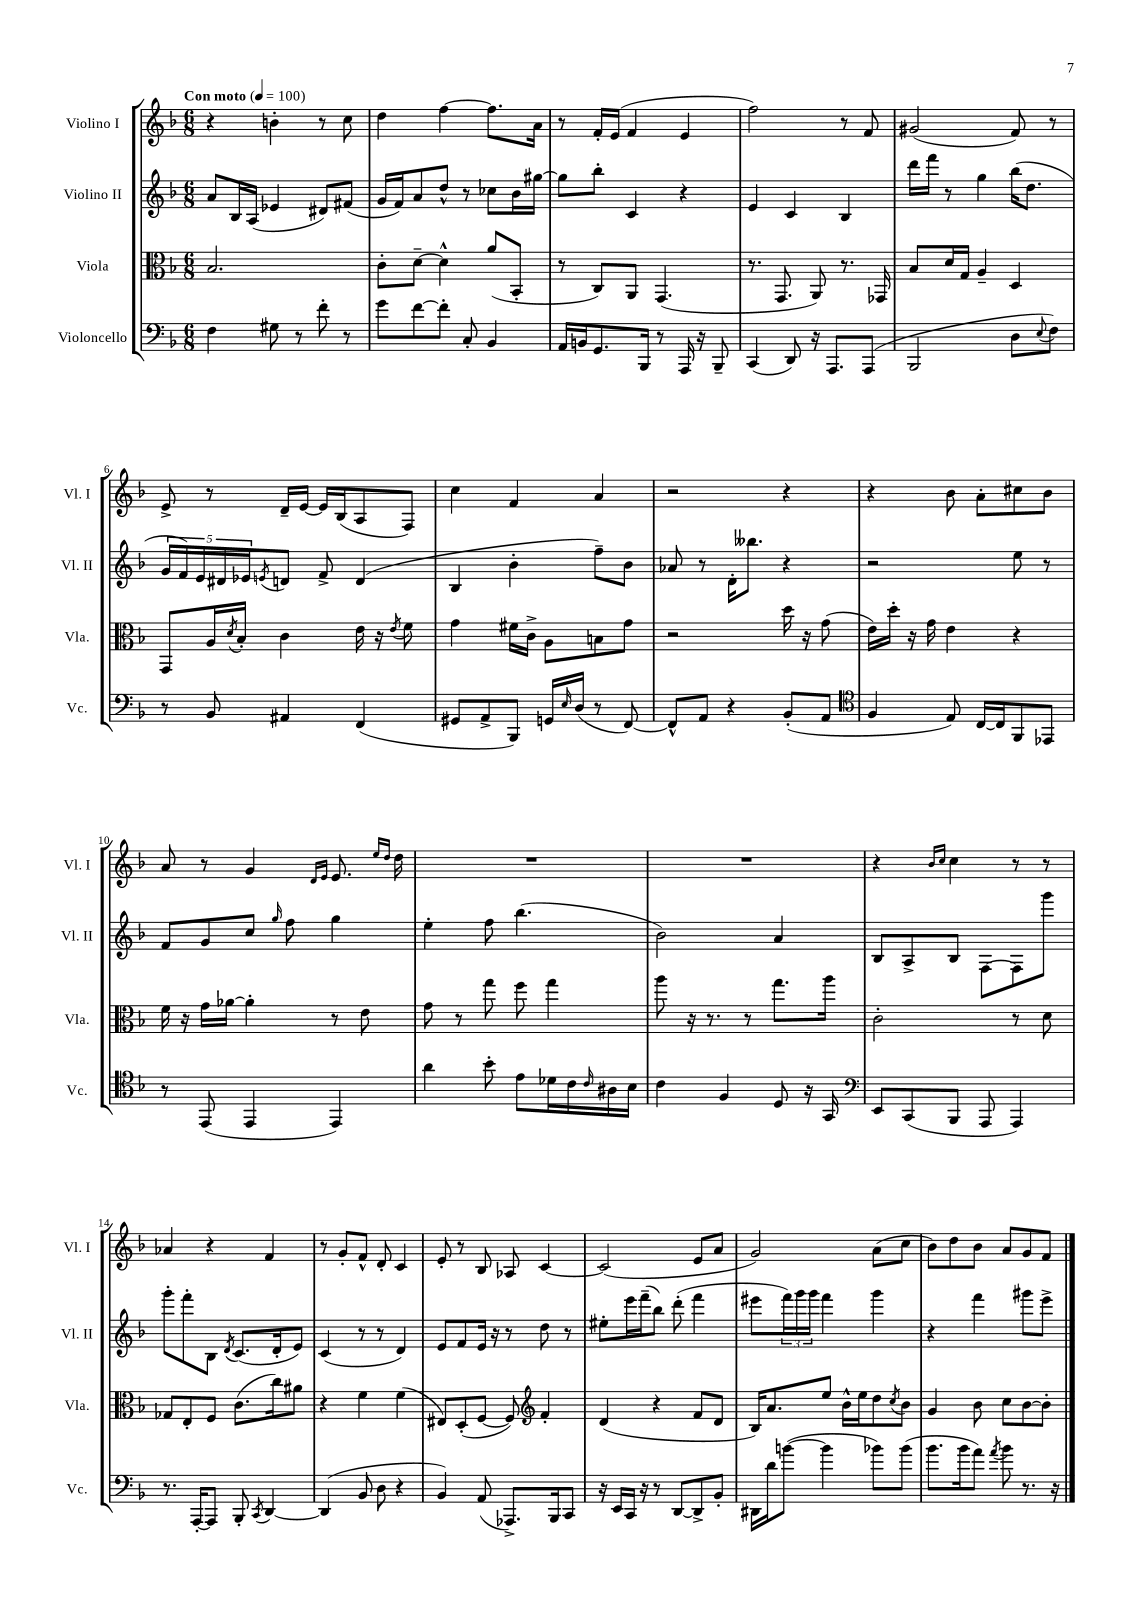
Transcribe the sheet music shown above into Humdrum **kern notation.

**kern	**kern	**kern	**kern
*part4	*part3	*part2	*part1
*staff4	*staff3	*staff2	*staff1
*I"Violoncello	*I"Viola	*I"Violino II	*I"Violino I
*I'Vc.	*I'Vla.	*I'Vl. II	*I'Vl. I
*clefF4	*clefC3	*clefG2	*clefG2
*k[b-]	*k[b-]	*k[b-]	*k[b-]
*M6/8	*M6/8	*M6/8	*M6/8
*MM100	*MM100	*MM100	*MM100
=1	=1	=1	=1
!	!	!	!LO:TX:a:B:t=Con moto
4F\	2.B-/	8a/L	4r
.	.	16B-/L	.
.	.	(16A/JJ	.
8G#X\	.	4e-X/	4bn'\
8r	.	.	.
8f'\	.	8d#X/L)	8r
8r	.	(8f#X/J	8cc\
=2	=2	=2	=2
8g\L	8c'\L	16g/LL	4dd\
.	.	16f/J)	.
[8f\	[8d~\J	8a/	.
8f'\J]	4d^^\]	8dd^^/J	[4ff\
8C'/	.	8r	.
4BB-/	(8a/L	8cc-X\L	8.ff\L]
.	8BB-'/J	16b-\L	.
.	.	[16gg#X\JJ	16a\Jk
=3	=3	=3	=3
16AA/LL	8r	8gg#\L]	8r
16BBn/J	.	.	.
8.GG/	8C/L)	8bb-'\J	16f'/LL
.	.	.	(16e/JJ
.	8AA/J	4c/	4f/
16BBB-/Jk	.	.	.
8r	(4.GG/	.	.
16AAA/	.	4r	4e/
16r	.	.	.
8BBB-~/	.	.	.
=4	=4	=4	=4
(4CC/	8.r	4e/	2ff\)
.	8.GG/	.	.
8DD/)	.	4c/	.
16r	8AA/)	.	.
8.AAA/L	.	.	.
.	8.r	4B-/	8r
(8AAA/J	.	.	8f/
.	16GG-X/	.	.
=5	=5	=5	=5
2BBB-/	8B-/L	16ddd\LL	(2g#X/
.	.	16fff\JJ	.
.	16d/L	8r	.
.	16G/JJ	.	.
.	4A~/	4gg\	.
8D\L	4D/	(16bb-\KL	8f/)
.	.	8.dd\J	.
8qqE/	.	.	.
8F\J)	.	.	8r
!!LO:LB:g=z
=6	=6	=6	=6
8r	8GG/L	20g/LL	8e^/
.	.	20f/)	.
.	.	20e/	.
8BB-/	16A/L	.	8r
.	.	20d#X/	.
.	8qd/	.	.
.	16B-'/JJ	.	.
.	.	20e-X/J	.
.	.	8qen/	.
4AA#X/	4c\	8dn/J	16d~/LL
.	.	.	[16e/JJ
.	.	8f^/	16e/LL]
.	.	.	(16B-/J
(4FF/	16e\	(4d/	8A/
.	16r	.	.
.	8qe/	.	.
.	8f\	.	8F/J)
=7	=7	=7	=7
8GG#X/L	4g\	4B-/	4cc\
8AA^/	.	.	.
8BBB-/J)	16f#X\LL	4b-'\	4f/
.	16c^\JJ	.	.
16GGn/LL	8A\L	.	.
16qqE/	.	.	.
(16D/JJ	.	.	.
8r	8Bn\	8ff~\L)	4a/
[8FF/)	8g\J	8b-\J	.
=8	=8	=8	=8
8FF^^/L]	2r	8a-X/	2r
8AA/J	.	8r	.
4r	.	16d'\KL	.
.	.	8.bb--X\J	.
(8BB-'/L	16dd\	4r	4r
.	16r	.	.
8AA/J	(8g\	.	.
=9	=9	=9	=9
*clefC4	*	*	*
4F/	16e\LL)	2r	4r
.	16dd'\JJ	.	.
.	16r	.	.
.	16g\	.	.
8E/)	4e\	.	8b-\
[16C/LL	.	.	8a'\L
16C/J]	.	.	.
8FF/	4r	8ee\	8cc#X\
8EE-X/J	.	8r	8b-\J
!!LO:LB:g=z
=10	=10	=10	=10
8r	16f\	8f/L	8a/
.	16r	.	.
(8EE/	16g\LL	8g/	8r
.	[16a-X\JJ	.	.
4EE/	4a-'\]	8cc/J	4g/
.	.	16qqgg/	.
.	.	8ff\	.
.	.	.	16qqd/LL
.	.	.	16qqe/JJ
4EE/)	8r	4gg\	8.e/
.	8e\	.	.
.	.	.	16qqee/LL
.	.	.	16qqdd/JJ
.	.	.	16dd\
=11	=11	=11	=11
4a\	8g\	4ee'\	2.r
.	8r	.	.
8b-'\	8gg\	8ff\	.
8e\L	8ff\	(4.bb-\	.
16d-X\L	4gg\	.	.
16c\	.	.	.
16qqc/	.	.	.
16A#X\	.	.	.
16B-\JJ	.	.	.
=12	=12	=12	=12
4c\	8aa\	2b-\)	2.r
.	16r	.	.
.	8.r	.	.
4F/	.	.	.
.	8r	.	.
8D/	8.gg\L	4a/	.
16r	.	.	.
16GG/	16aa\Jk	.	.
=13	=13	=13	=13
*clefF4	*	*	*
8EE/L	2c'\	8B-/L	4r
(8CC/	.	8A^/	.
.	.	.	16qqb-/LL
.	.	.	16qqcc/JJ
8BBB-/J	.	8B-/J	4cc\
8AAA/	.	[8F\L	.
4AAA/)	8r	8F\]	8r
.	8d\	8ggg\J	8r
!!LO:LB:g=z
=14	=14	=14	=14
8.r	8G-X/L	8ggg'\L	4a-X/
.	8E'/	8fff'\	.
[16AAA'/KL	.	.	.
8AAA/J]	8F/J	8B-\J	4r
.	.	8qd/	.
8BBB-'/	(8.c\L	(8.c/L	.
8qCC/	.	.	.
[4DD/	.	.	4f/
.	16cc\k)	16d'/k	.
.	8a#X\J	8e/J)	.
=15	=15	=15	=15
(4DD/]	4r	(4c/	8r
.	.	.	8g'/L
8BB-/	4f\	8r	8f^^/J
8D\	.	8r	8d'/
4r	(4f\	4d/)	4c/
=16	=16	=16	=16
4BB-/)	8E#X/L)	8e/L	8e'/
.	(8D'/	8f/	8r
(8AA/	[8F/J	16e/Jk	8B-/
.	.	16r	.
8.AAA-X^/L)	8F/])	8r	8A-X/
*	*clefG2	*	*
.	4f'/	8dd\	[4c/
16BBB-/k	.	.	.
8CC/J	.	8r	.
=17	=17	=17	=17
16r	(4d/	8ee#X'\L	(2c/]
16EE/LL	.	.	.
16CC/JJ	.	16eee\L	.
16r	.	(16fff~\J	.
8r	4r	8bb-\J)	.
[8DD/L	.	(8ddd'\	.
8DD^/]	8f/L	4fff\	8e/L
8BB-'/J	8d/J	.	8a/J
=18	=18	=18	=18
16DD#X\LL	16B-/KL)	8eee#X\L	2g/)
16d\J	8.a/	.	.
([8bn\J	.	24fff\L)	.
.	.	24ggg\	.
.	.	24ggg\JJ	.
4b\]	8ee/J	4fff\	.
.	16b-^^\LL	.	.
.	16ee\J	.	.
8b-X\L)	8dd\	4ggg\	(8a\L
.	8qcc/	.	.
(8b-\J	8b-\J	.	8cc\J
=19	=19	=19	=19
8.b-\L	4g/	4r	8b-\L)
.	.	.	8dd\
16b-\k	.	.	.
8a\J)	8b-\	4fff\	8b-\J
8qa/	.	.	.
8b-\	8cc\L	.	8a/L
8.r	[8b-\	8ggg#X\L	8g/
.	8b-'\J]	8eee^\J	8f/J
16r	.	.	.
==	==	==	==
*-	*-	*-	*-
